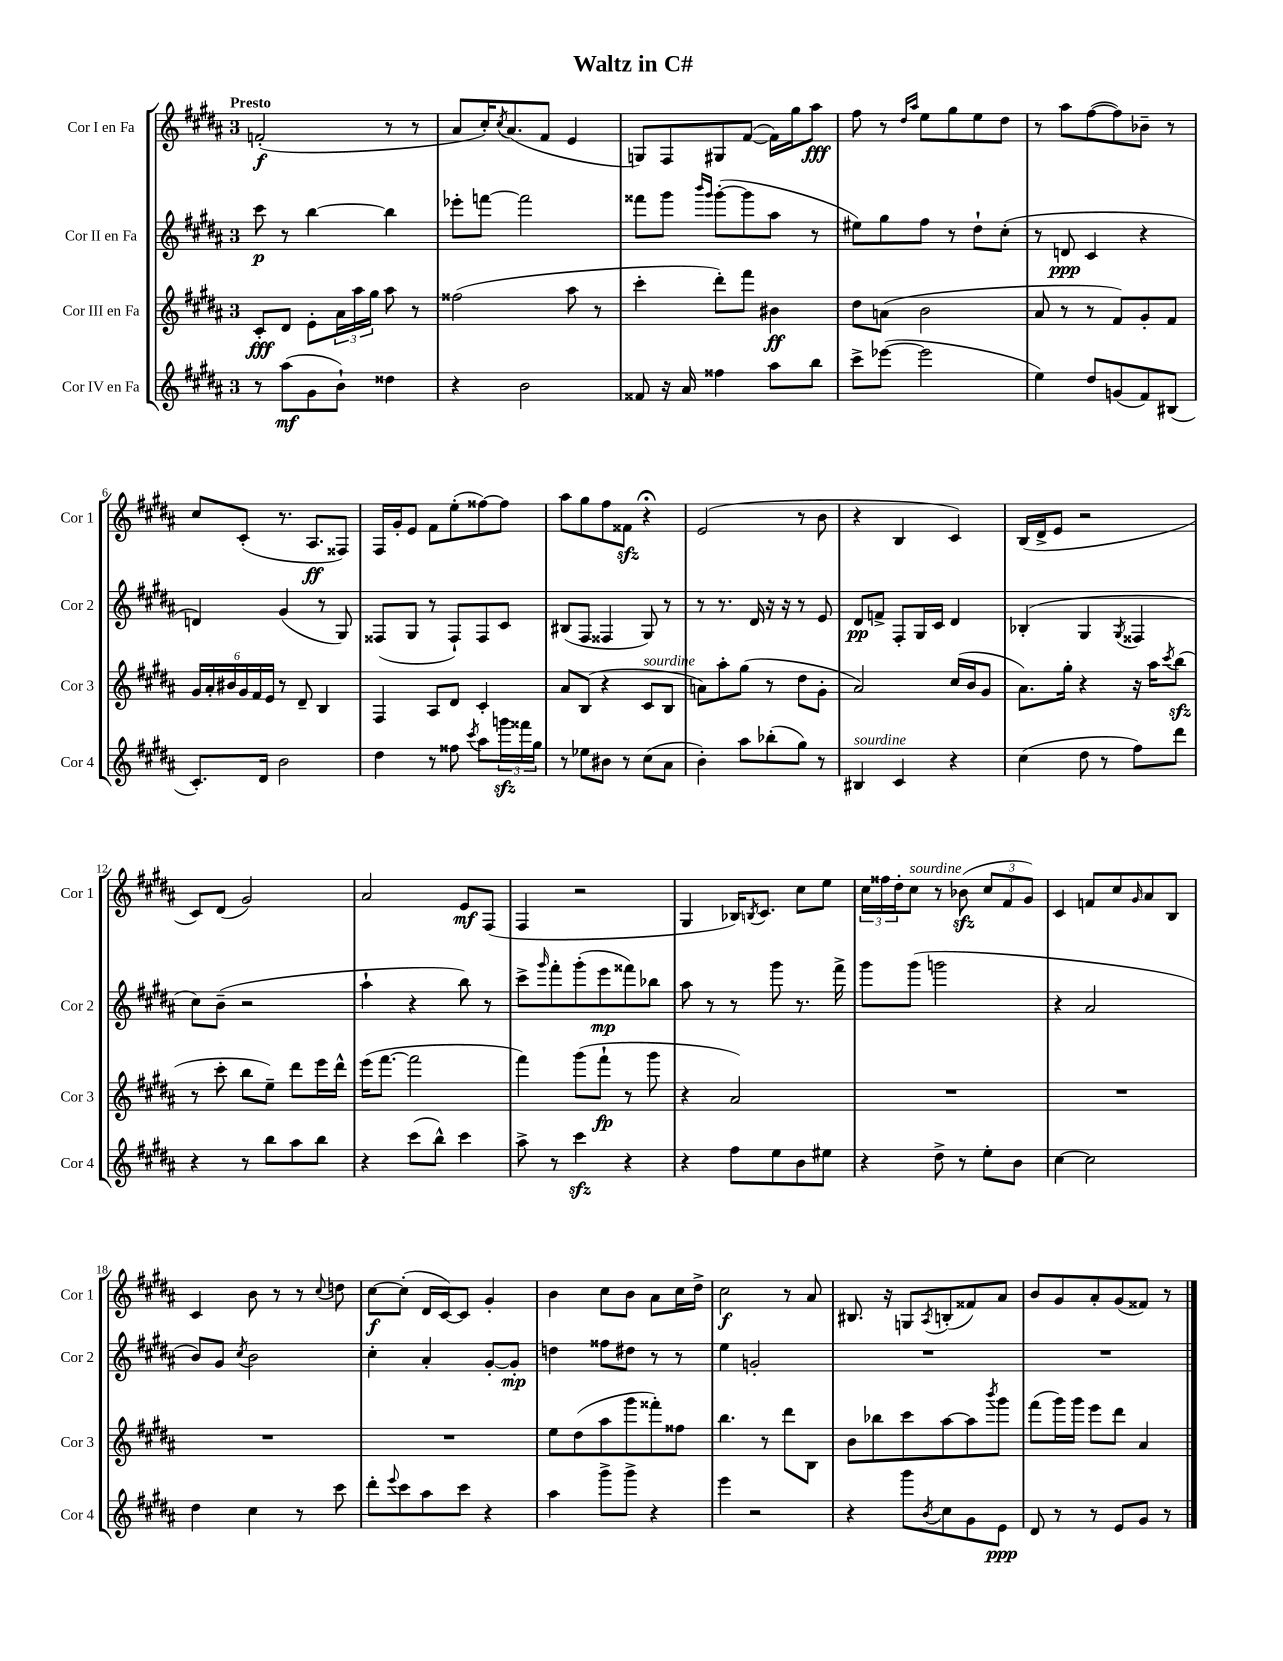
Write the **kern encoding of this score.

**kern	**kern	**kern	**kern
*staff4	*staff3	*staff2	*staff1
*clefG2	*clefG2	*clefG2	*clefG2
*k[f#c#g#d#a#]	*k[f#c#g#d#a#]	*k[f#c#g#d#a#]	*k[f#c#g#d#a#]
*M3/4	*M3/4	*M3/4	*M3/4
8r	8c#'	8ccc#	(2f'
(8aa#	8d#	8r	.
8g#	8e'	[4bb	.
8b`)	24a#	.	.
.	24aa#	.	.
.	24gg#	.	.
4dd##	8aa#	4bb]	8r
.	8r	.	8r
=	=	=	=
4r	(2ff##	8eee-'	8a#
.	.	[8fff	16cc#')
.	.	.	8qcc#
.	.	.	(8.a#
2b	.	2fff]	.
.	.	.	8f#
.	8aa#	.	4e
.	8r	.	.
=	=	=	=
8f##	4ccc#'	8fff##	8G)
16r	.	8ggg#	8F#
16a#	.	.	.
.	.	16qqbbb	.
.	.	16qqggg#	.
4ff##	8ddd#')	([8ggg#'	8G#
.	8fff#	8ggg#]	([8f#
8aa#	4b#	8aa#	16f#])
.	.	.	16gg#
8bb	.	8r	8aa#
=	=	=	=
8ccc#^	8dd#	8ee#)	8ff#
([8eee-	(8a	8gg#	8r
.	.	.	16qqdd#
.	.	.	16qqaa#
2eee-]	2b	8ff#	8ee
.	.	8r	8gg#
.	.	8dd#`	8ee
.	.	(8cc#'	8dd#
=	=	=	=
4ee)	8a#	8r	8r
.	8r	8d	8aa#
8dd#	8r	4c#	([8ff#
(8g	8f#)	.	8ff#])
8f#)	8g#'	4r	8b-~
(8B#	8f#	.	8r
=	=	=	=
8.c#')	24g#	4d)	8cc#
.	24a#'	.	.
.	24b#	.	.
.	24g#	.	(8c#'
.	24f#	.	.
16d#	.	.	.
.	24e	.	.
2b	8r	(4g#	8.r
.	8d#~	.	.
.	.	.	8.A#
.	4B	8r	.
.	.	8G#)	8F##)
=	=	=	=
4dd#	4F#	(8F##	16F#
.	.	.	16g#'
.	.	8G#	8e
8r	8A#	8r	8f#
8ff##	8d#	8F##`)	(8ee'
8qccc#	.	.	.
8aa#	4c#'	8F##	[8ff##)
24ggg	.	8c#	8ff##]
24fff##	.	.	.
24gg#	.	.	.
=	=	=	=
8r	8a#	(8B#	8aa#
8ee-	(8B	8F#	8gg#
8b#	4r	4F##	8ff#
8r	.	.	8f##
(8cc#	8c#	8G#)	4r;
8a#	8B	8r	.
=	=	=	=
4b')	8a)	8r	(2e
.	8aa#'	8.r	.
8aa#	(8gg#	.	.
.	.	16d#	.
(8bb-'	8r	16r	.
.	.	16r	.
8gg#)	8dd#	8r	8r
8r	8g#'	8e	8b
=	=	=	=
4B#	2a#)	8d#	4r
.	.	8f^	.
4c#	.	8F#'	4B
.	.	16G#	.
.	.	16c#	.
4r	(16cc#	4d#	4c#)
.	16b	.	.
.	8g#	.	.
=	=	=	=
(4cc#	8.a#)	(4B-'	(16B
.	.	.	16d#^
.	.	.	8e
.	16gg#'	.	.
8dd#	4r	4G#	2r
8r	.	.	.
.	.	8qG#	.
8ff#)	16r	4F##	.
.	16aa#	.	.
.	8qccc#	.	.
8ddd#	(8bb	.	.
=	=	=	=
4r	8r	8cc#)	8c#)
.	8ccc#'	(8b~	(8d#
8r	8bb	2r	2g#)
8bb	8ee~)	.	.
8aa#	8ddd#	.	.
8bb	16eee	.	.
.	16ddd#^^	.	.
=	=	=	=
4r	(16eee	4aa#`	2a#
.	[8.fff#	.	.
(8ccc#	2fff#]	4r	.
8bb^^)	.	.	.
4ccc#	.	8bb)	8e
.	.	8r	(8F#
=	=	=	=
8aa#^	4fff#)	8ccc#^	4F#
.	.	16qqggg#	.
8r	.	8fff#'	.
4ccc#	(8ggg#	(8ggg#'	2r
.	8fff#`	8eee	.
4r	8r	8fff##)	.
.	8ggg#	8bb-	.
=	=	=	=
4r	4r	8aa#	4G#
.	.	8r	.
8ff#	2a#)	8r	16B-)
.	.	.	8qB
.	.	.	8.c#
8ee	.	8ggg#	.
8b	.	8.r	8cc#
8ee#	.	.	8ee
.	.	16fff#^	.
=	=	=	=
4r	2.r	8ggg#	24cc#
.	.	.	24ff##
.	.	.	24dd#'
.	.	(8ggg#	8cc#
8dd#^	.	2ggg	8r
8r	.	.	(8b-
8ee'	.	.	12cc#
.	.	.	12f#
8b	.	.	.
.	.	.	12g#)
=	=	=	=
[4cc#	2.r	4r	4c#
2cc#]	.	2a#	8f
.	.	.	8cc#
.	.	.	16qqg#
.	.	.	8a#
.	.	.	8B
=	=	=	=
4dd#	2.r	8b)	4c#
.	.	8g#	.
.	.	8qcc#	.
4cc#	.	2b	8b
.	.	.	8r
8r	.	.	8r
.	.	.	8qqcc#
8ccc#	.	.	8dd
=	=	=	=
8ddd#'	2.r	4cc#'	[8cc#
8qqeee	.	.	.
8ccc#	.	.	(8cc#']
8aa#	.	4a#'	16d#
.	.	.	[16c#)
8ccc#	.	.	8c#]
4r	.	[8g#'	4g#'
.	.	8g#']	.
=	=	=	=
4aa#	8ee	4dd	4b
.	(8dd#	.	.
8ggg#^	8aa#	8ff##	8cc#
8ggg#^	8ggg#	8dd#	8b
4r	8fff##')	8r	8a#
.	8ff##	8r	16cc#
.	.	.	16dd#^
=	=	=	=
4eee	4.bb	4ee	2cc#
2r	.	2g'	.
.	8r	.	.
.	8ddd#	.	8r
.	8B	.	8a#
=	=	=	=
4r	8b	2.r	8.B#
.	8bb-	.	.
.	.	.	16r
8ggg#	8ccc#	.	8G
8qb	.	.	8qA#
8cc#	[8aa#	.	(8B'
8g#	8aa#]	.	8f##)
.	8qbbb	.	.
8e	8ggg#	.	8a#
=	=	=	=
8d#	(8fff#	2.r	8b
8r	16ggg#)	.	8g#
.	16ggg#	.	.
8r	8eee	.	8a#'
8e	8ddd#	.	(8g#
8g#	4a#	.	8f##)
8r	.	.	8r
==	==	==	==
*-	*-	*-	*-
